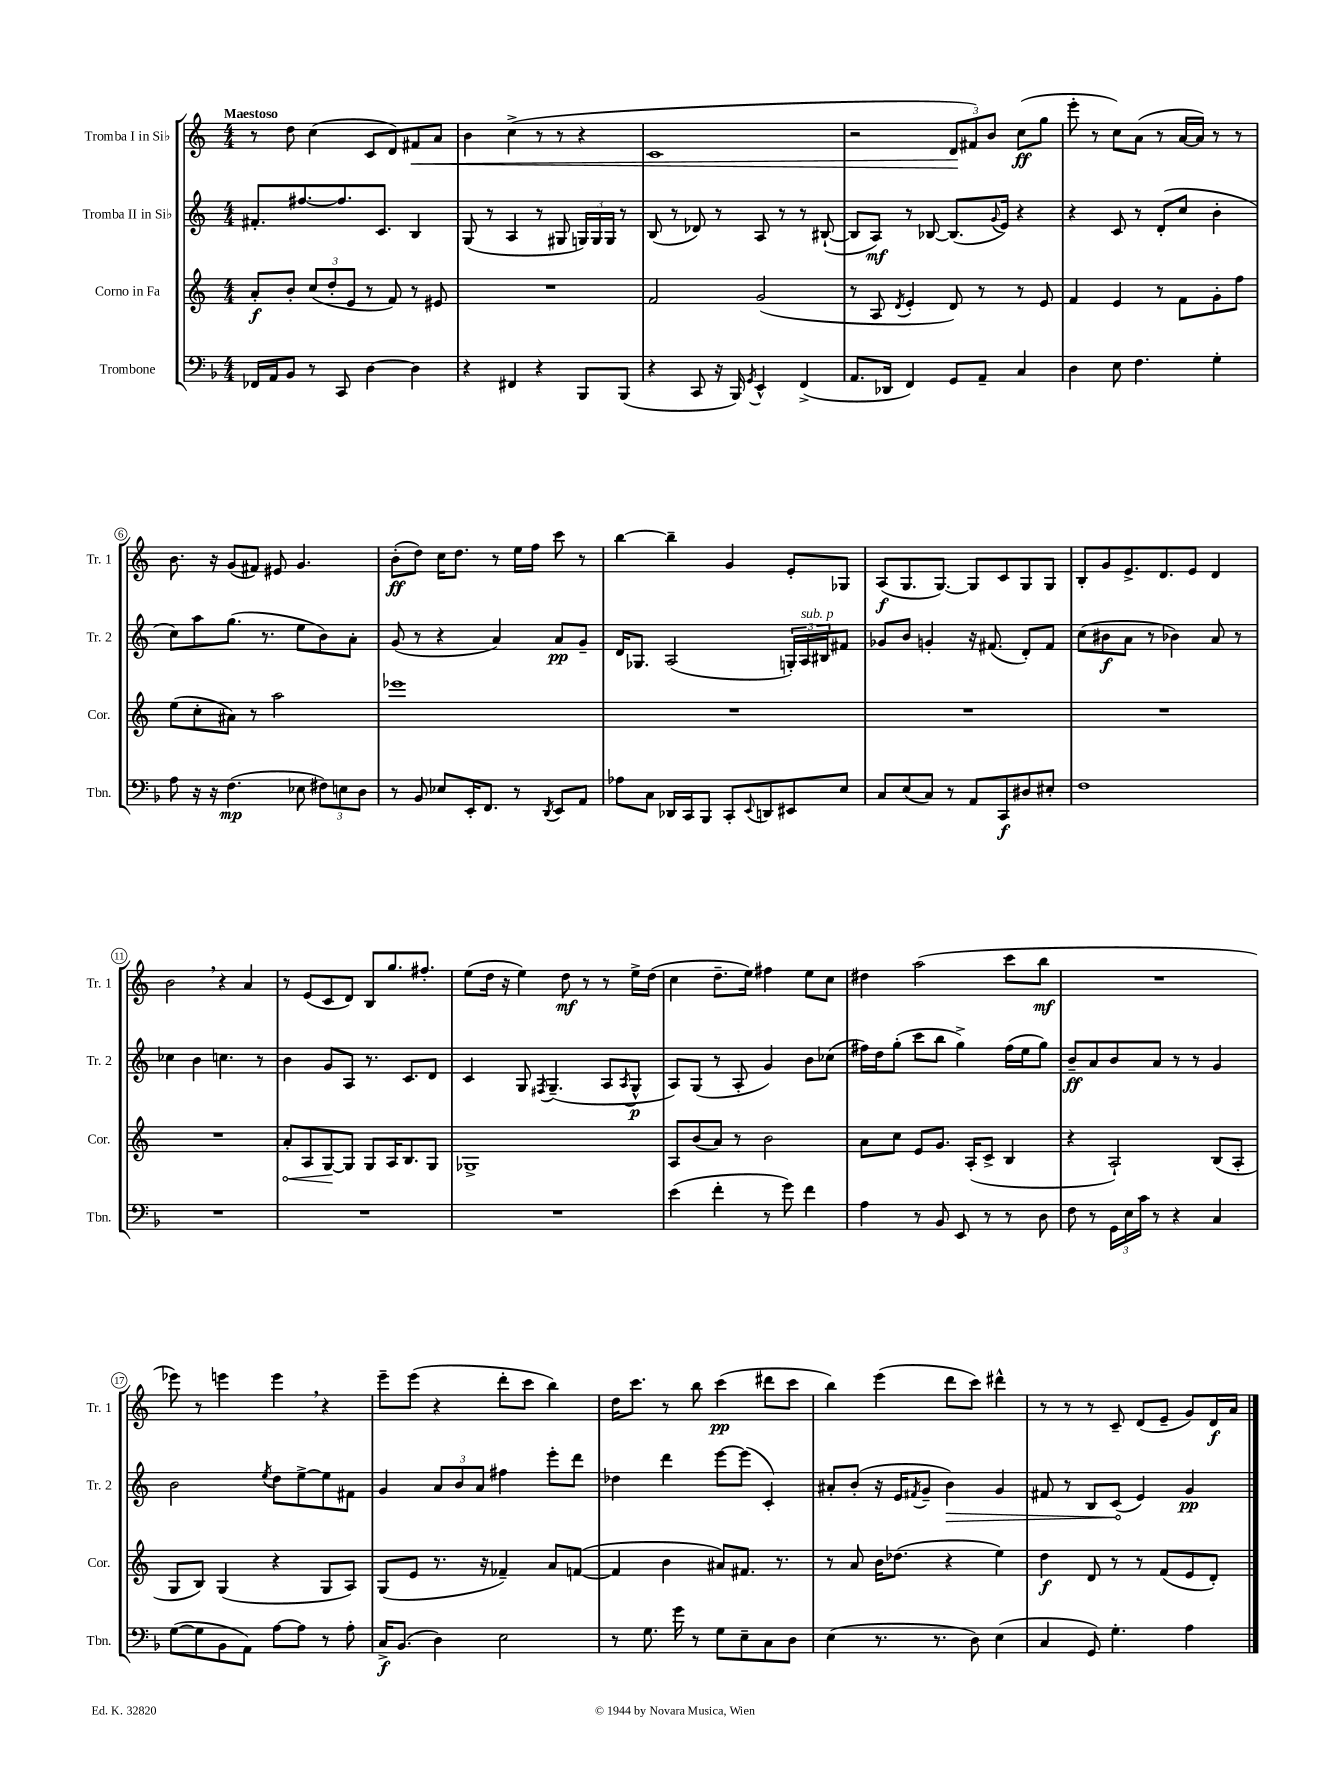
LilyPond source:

<<
\new StaffGroup <<
\new Staff = "s0" \with { instrumentName = "Tromba I in Sib" shortInstrumentName = "Tr. 1" } {
    \clef treble \key c \major \numericTimeSignature \time 4/4 \tempo "Maestoso"
    r8 d''8 c''4( c'8 d'8) fis'8\< a'8 |
    b'4 c''4->( r8 r8 r4 |
    c'1 |
    r2 \tuplet 3/2 { d'8\! fis'8) b'8 } c''8\ff( g''8 |
    e'''8-. r8 c''8) a'8( r8 a'16~ a'16) r8 r8 |
    b'8. r16 g'8( fis'8) eis'8 g'4. |
    b'8-.\ff( d''8) c''16 d''8. r8 e''16 f''16 c'''8 r8 |
    b''4~ b''4-- g'4 e'8-. ges8 |
    a8\f( g8. g8.~) g8 c'8 g8 g8 |
    b8-. g'8 e'8.-> d'8. e'8 d'4 |
    b'2 \breathe r4 a'4 |
    r8 e'8( c'8 d'8) b8 g''8. fis''8.-. |
    e''8( d''16 r16 e''4) d''8\mf r8 r8 e''16-> d''16( |
    c''4 d''8.-- e''16) fis''4 e''8 c''8 |
    dis''4 a''2( c'''8 b''8\mf |
    R1 |
    ees'''8) r8 e'''4 e'''4 \breathe r4 |
    e'''8-- e'''8( r4 d'''8-. c'''8 b''4) |
    d''16 c'''8. r8 b''8 c'''4\pp( dis'''8 c'''8 |
    b''4) e'''4( d'''8 c'''8) dis'''4-^ |
    r8 r8 r8 c'8-- d'8( e'8-- g'8) d'16\f a'16 \bar "|." |
}
\new Staff = "s1" \with { instrumentName = "Tromba II in Sib" shortInstrumentName = "Tr. 2" } {
    \clef treble \key c \major \numericTimeSignature \time 4/4
    fis'8.-. fis''8.~ fis''8. c'8. b4 |
    g8( r8 a4 r8 gis8 \tuplet 3/2 { g16) g16 g16 } r8 |
    b8( r8 des'8) r8 a8 r8 r8 bis8~-!( |
    bis8 a8\mf) r8 bes8~ bes8.( \appoggiatura { g'8 } e'16) r4 |
    r4 c'8 r8 d'8-.( c''8 b'4-. |
    c''8) a''8 g''8.( r8. e''8 b'8) a'8-. |
    g'8( r8 r4 a'4) a'8\pp g'8-- |
    d'16 ges8. a2( \tuplet 3/2 { g16-.) a16^\markup { \italic "sub. p" } bis16 } fis'8 |
    ges'8 b'8 g'4-. r16 fis'8.( d'8-.) fis'8 |
    c''8( bis'8\f a'8 r8 bes'4) a'8 r8 |
    ces''4 b'4 c''4. r8 |
    b'4 g'8 a8 r8. c'8. d'8 |
    c'4 g8 \acciaccatura { fis8 } g4.--( a8 \acciaccatura { a8 } g8-^\p |
    a8) g8( r8 a8-. g'4) b'8 ces''8( |
    fis''16) d''16 g''8-.( c'''8 b''8 g''4->) fis''16( e''16 g''8) |
    b'8--\ff a'8 b'8 a'8 r8 r8 g'4 |
    b'2 \acciaccatura { e''8 } d''8 e''8~-> e''8 fis'8 |
    g'4 \tuplet 3/2 { a'8 b'8 a'8 } fis''4 e'''8-. d'''8 |
    des''4 d'''4 e'''8~ e'''8( c'4-.) |
    ais'8-. b'8-.( r16 e'16 \acciaccatura { fis'8 } g'8-- \once \override Hairpin.circled-tip = ##t b'4\>) g'4 |
    fis'8 r8 b8 c'8\!( e'4) g'4\pp \bar "|." |
}
\new Staff = "s2" \with { instrumentName = "Corno in Fa" shortInstrumentName = "Cor." } {
    \clef treble \key c \major \numericTimeSignature \time 4/4
    a'8-.\f b'8-. \tuplet 3/2 { c''8( d''8-. e'8 } r8 f'8) r8 eis'8 |
    R1 |
    f'2 g'2( |
    r8 a8 \acciaccatura { d'8 } e'4-. d'8) r8 r8 e'8 |
    f'4 e'4 r8 f'8 g'8-. f''8 |
    e''8( c''8-. ais'8) r8 a''2 |
    ees'''1 |
    R1 |
    R1 |
    R1 |
    R1 |
    \once \override Hairpin.circled-tip = ##t a'8-.\< a8 g8~\! g8 g8 a16 b8. g8 |
    ges1-> |
    a8 b'8( a'8) r8 b'2 |
    a'8 c''8 e'8 g'8. a16-.( c'8-> b4 |
    r4 a2-!) b8( a8-. |
    g8 b8) g4( r4 g8 a8) |
    g8( e'8 r8. r16 fes'4--) a'8 f'8~( |
    f'4 b'4 ais'8) fis'8. r8. |
    r8 a'8 b'16 des''8.( r4 e''4) |
    d''4\f d'8 r8 r8 f'8( e'8 d'8-.) \bar "|." |
}
\new Staff = "s3" \with { instrumentName = "Trombone" shortInstrumentName = "Tbn." } {
    \clef bass \key f \major \numericTimeSignature \time 4/4
    fes,16 a,16 bes,8 r8 c,8 d4~ d4 |
    r4 fis,4 r4 bes,,8 bes,,8( |
    r4 c,8 r16 bes,,16) \acciaccatura { g,8 } e,4-^ f,4->( |
    a,8. des,16 f,4) g,8 a,8-- c4 |
    d4 e8 f4. g4-. |
    a8 r16 r16 f4.\mp( ees8 \tuplet 3/2 { fis8) e8 d8 } |
    r8 bes,8 ees8 e,16-. f,8. r8 \acciaccatura { d,8 } e,8 a,8 |
    aes8 c8 des,16 c,16 bes,,8 c,8-. \appoggiatura { e,8 } d,8 eis,8 e8 |
    c8 e8( c8) r8 a,8 c,8\f dis8 eis8-. |
    f1 |
    R1 |
    R1 |
    R1 |
    e'4( f'4-. r8 g'8) f'4 |
    a4 r8 bes,8 e,8 r8 r8 d8 |
    f8 r8 \tuplet 3/2 { g,16 e16 c'16 } r8 r4 c4 |
    g8~( g8 bes,8 a,8) a8~ a8 r8 a8-. |
    c16->\f bes,8.( d4) e2 |
    r8 g8. g'16 r8 g8 e8-- c8 d8 |
    e4( r8. r8. d8) e4( |
    c4 g,8) g4.-. a4 \bar "|." |
}
>>
>>
\layout { \context { \Score \override BarNumber.stencil = #(make-stencil-circler 0.1 0.3 ly:text-interface::print) } }
